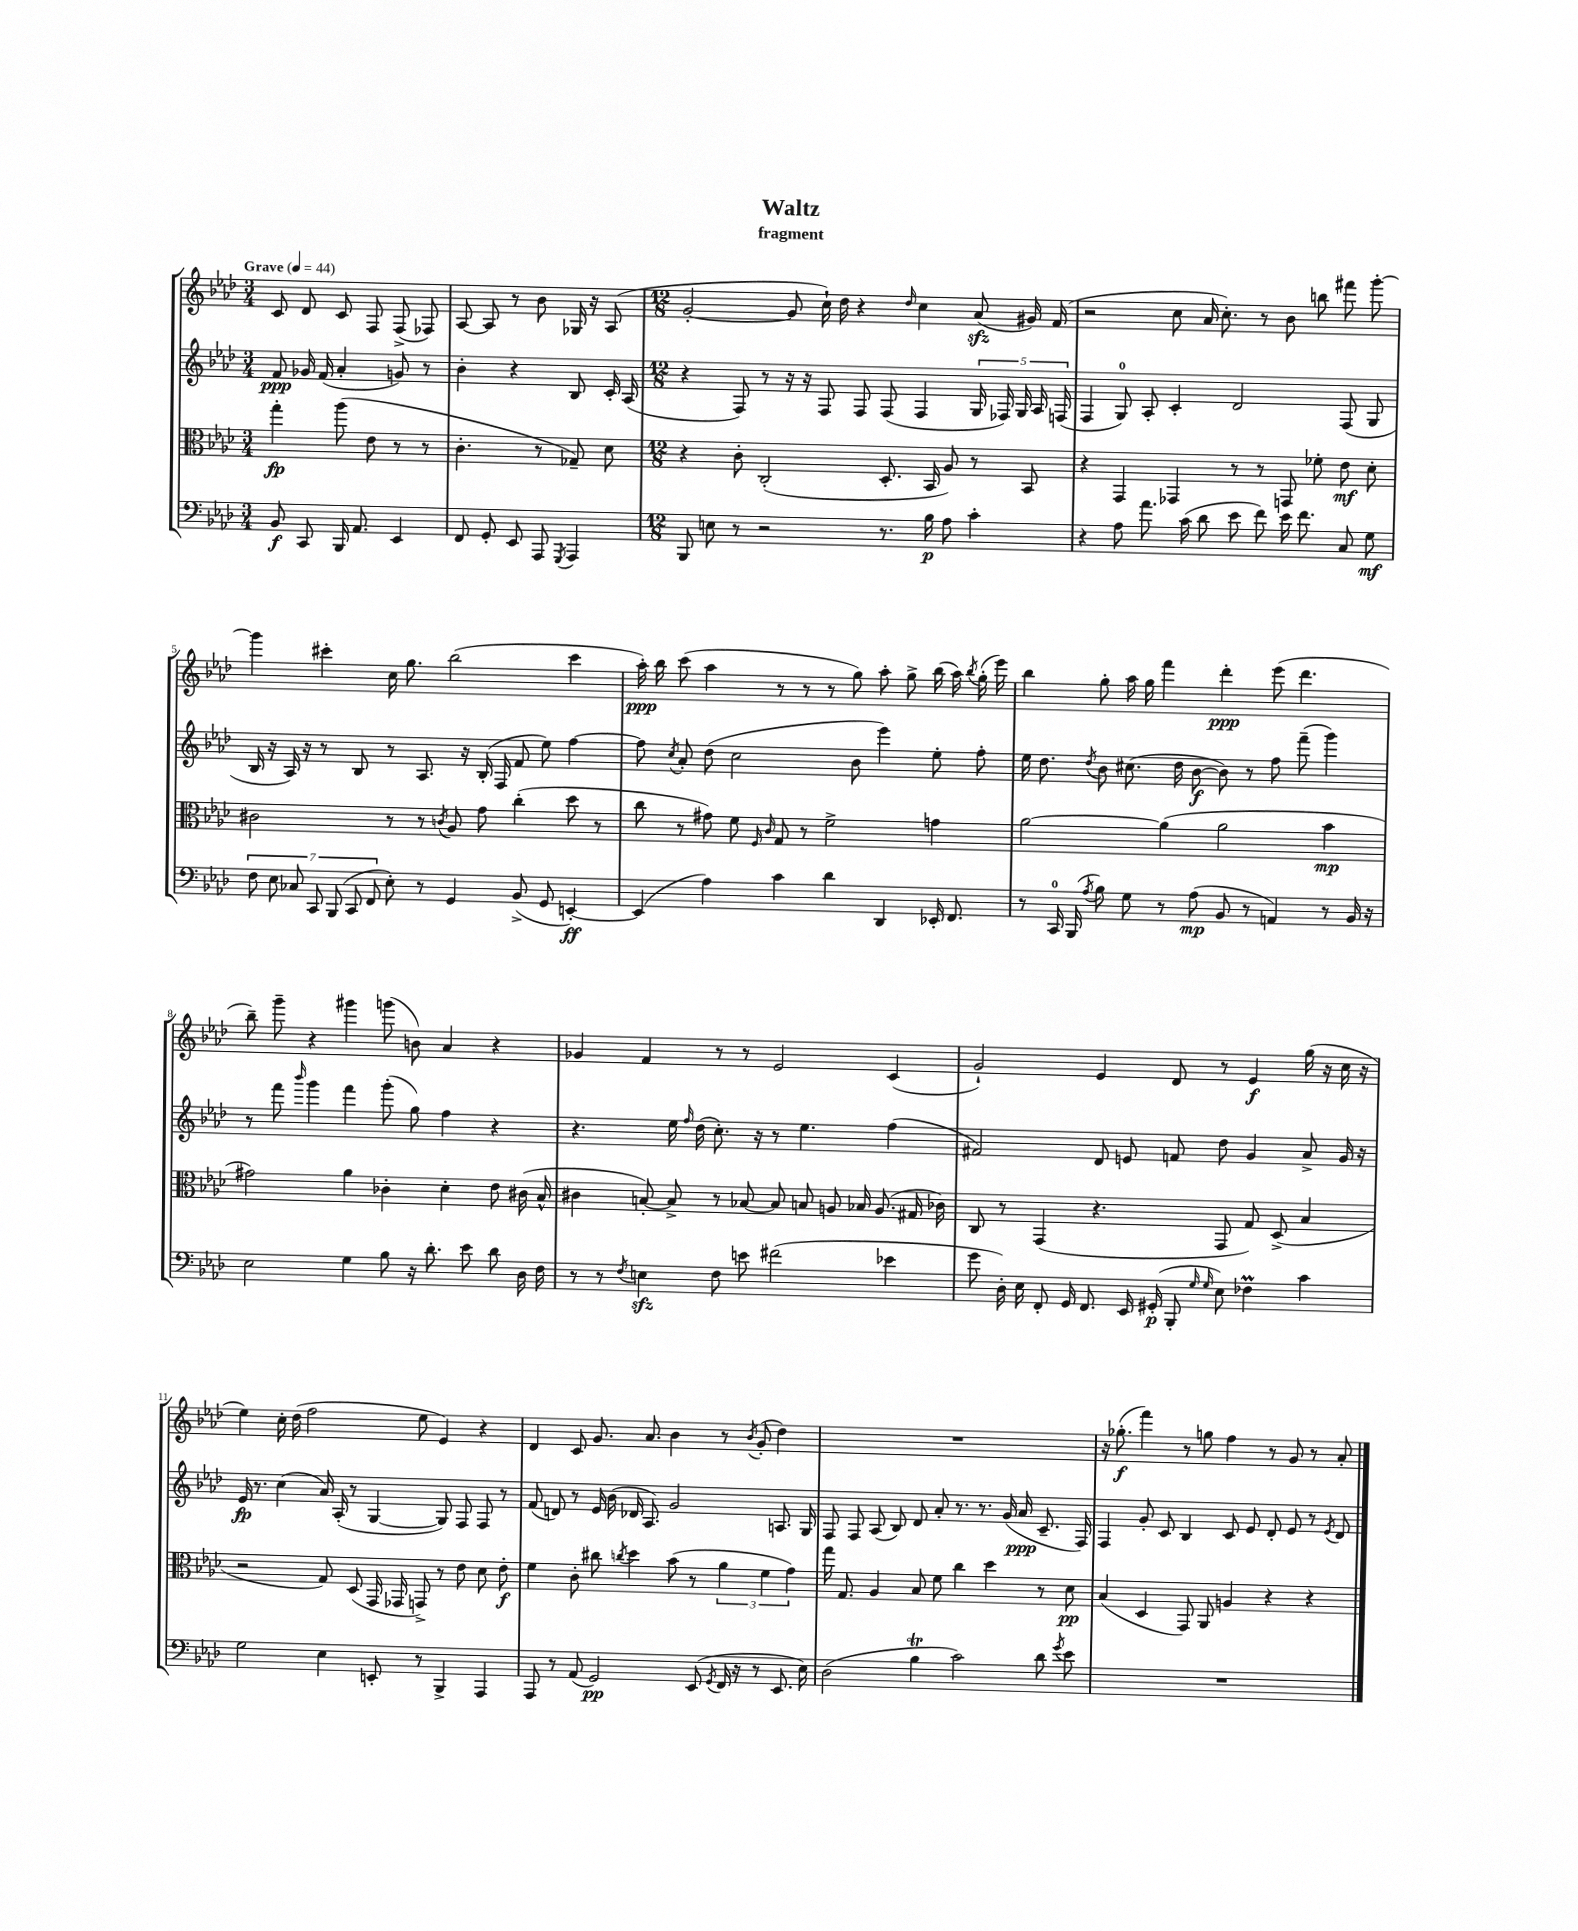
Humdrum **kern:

**kern	**kern	**kern	**kern
*staff4	*staff3	*staff2	*staff1
*clefF4	*clefC3	*clefG2	*clefG2
*k[b-e-a-d-]	*k[b-e-a-d-]	*k[b-e-a-d-]	*k[b-e-a-d-]
*M3/4	*M3/4	*M3/4	*M3/4
*MM44	*MM44	*MM44	*MM44
8BB-/	4gg'\	8f/	8c/
8CC/	.	16g-/	8d-/
.	.	(16f/	.
16BBB-/	(8aa-\	4a-'/	8c/
8.AA-/	.	.	.
.	8e-\	.	8F/
4EE-/	8r	8g/)	(8F^/
.	8r	8r	8F-/)
=	=	=	=
8FF/	4.c'\	4b-'\	[8A-/
8GG'/	.	.	8A-/]
8EE-/	.	4r	8r
8AAA-/	8r	.	8b-\
8qGGG/	.	.	.
4AAA-/	8G-~/)	8B-/	16G-/
.	.	.	16r
.	8d-\	16c'/	(8A-/
.	.	(16A-/	.
=	=	=	=
*M12/8	*M12/8	*M12/8	*M12/8
8BBB-/	4r	4r	[2g'/
8E\	.	.	.
8r	8c'\	8F/)	.
2r	(2C'/	8r	.
.	.	16r	8g/]
.	.	16r	.
.	.	8F/	16cc`\)
.	.	.	16dd-\
.	.	8F/	4r
8.r	8.D-'/	(8F/	.
.	.	.	16qqdd-/
.	.	4F/	4cc\
16B-\	16BB-/	.	.
8A-\	8A-/)	.	.
4c'\	8r	20G/	(8a-/
.	.	20F-/)	.
.	.	20G/	.
.	8BB-/	.	16g#/)
.	.	20A-/	.
.	.	.	(16f/
.	.	(20F/	.
=	=	=	=
4r	4r	4F/	2r
8A-\	4GG/	8G/)	.
8.a-\	.	8A-'/	.
.	4GG-/	4c'/	8cc\
(16c\	.	.	.
8d-\	.	.	16a-/
.	.	.	8.cc'\)
8e-\	8r	2d-/	.
8f\)	8r	.	8r
16e-\	8GG/	.	8b-\
8.f\	.	.	.
.	8f-'\	.	8bb\
8C/	8e-\	(8F/	8fff#\
8G\	8d-'\	8G/	[8ggg'\
=	=	=	=
14F\	2c#\	16B-/	4ggg\]
.	.	16r	.
14E-\	.	.	.
.	.	16A-/)	.
14C-/	.	.	.
.	.	16r	.
14CC/	.	.	.
.	.	8r	4ccc#'\
(14BBB-/	.	.	.
14CC/	.	.	.
.	.	8B-/	.
14FF/	.	.	.
8E-'\)	8r	8r	16cc\
.	.	.	8.gg\
8r	8r	8.A-/	.
.	8qc/	.	.
4GG/	8A-/	.	(2bb-\
.	.	16r	.
.	8g\	(16B-'/	.
.	.	16F/	.
(8BB-^/	(4cc'\	8f/	.
8GG/	.	8ee-\)	.
[4EE'/)	8dd-\	[4ff\	4ccc#\
.	8r	.	.
=	=	=	=
(4EE/]	8cc\	8ff\]	16aa-'\)
.	.	.	16bb-\
.	.	8qcc/	.
.	8r	8a-'/	(8ccc\
4A-\)	8g#\)	(8dd-\	4aa-\
.	8f\	2cc\	.
.	16qqF/	.	.
.	16qqc/	.	.
4c\	8G/	.	8r
.	8r	.	8r
4d-\	2f^\	.	8r
.	.	8b-\	8gg\)
4DD-/	.	4eee-\)	8aa-'\
.	.	.	8gg^\
16EE-'/	4g\	8ee-'\	(16bb-\
8.FF/	.	.	16aa-\)
.	.	.	8qbb-/
.	.	8ff'\	(16gg'\
.	.	.	16eee-\)
=	=	=	=
8r	[2a-\	16ee-\	4bb-\
.	.	8.dd-\	.
16CC/	.	.	.
(16BBB-/	.	.	.
8qA-/	.	8qdd-/	.
8B-\)	.	8b-\	8gg'\
8G\	.	(8.cc#\	16aa-\
.	.	.	16gg\
8r	(4a-\]	.	4fff\
.	.	16dd-\	.
(8A-\	.	[8b-\	.
8BB-/	2a-\	8b-\])	4ddd-'\
8r	.	8r	.
4AA/)	.	8ff\	(8eee-\
.	.	(8fff~\	4.ddd-\
8r	4b-\	4ggg\)	.
16BB-/	.	.	.
16r	.	.	.
=	=	=	=
2E-\	2g#\)	8r	8bb-~\)
.	.	8fff\	8ggg~\
.	.	16qqbbb-/	.
.	.	4ggg\	4r
4G\	4a-\	4fff\	4ggg#\
8B-\	4c-'\	(8ggg'\	(8ggg\
16r	.	8gg\)	8b\)
8.d-'\	.	.	.
.	4d-'\	4ff\	4a-/
8e-\	.	.	.
8d-\	8e-\	4r	4r
16D-\	(16c#\	.	.
16F\	16B-^^/	.	.
=	=	=	=
8r	4c#\	4.r	4g-/
8r	.	.	.
8qF/	.	.	.
4E\	[8B'/)	.	4f/
.	8B^/]	16ee-\	.
.	.	16qqff/	.
.	.	(16dd-\	.
8F\	8r	8.cc'\)	8r
8e\	[8B-/	.	8r
.	.	16r	.
(2f#\	8B-/]	8r	2e-/
.	8B/	4.ee-\	.
.	8A/	.	.
.	16B-/	.	.
.	(8.A/	.	.
4e-\	.	(4ff\	(4c/
.	16G#/	.	.
.	16c-\)	.	.
=	=	=	=
8g\	8C/	2f#/)	2g`/)
16D-'\)	8r	.	.
16E-\	.	.	.
8FF'/	(4GG/	.	.
16GG/	.	.	.
8.FF/	.	.	.
.	4.r	8d-/	4e-/
16EE-/	.	8e/	.
(16GG#'/	.	.	.
8BBB-'/	.	8f/	8d-/
16qqG/	.	.	.
16qqG/	.	.	.
8E-\)	8GG/	8dd-\	8r
4F-\	8G/)	4g/	4e-/
.	(8D-^/	.	.
4c\	4B-/	8a-^/	(16gg\
.	.	.	16r
.	.	16g/	16cc\
.	.	16r	16r
=	=	=	=
2G\	2r	16e-/	4ee-\)
.	.	8.r	.
.	.	(4cc\	16cc'\
.	.	.	(16dd-\
.	.	.	2ff\
4E-\	8G/)	16a-/)	.
.	.	(16A-'/	.
.	(8D-/	8r	.
8EE'/	16GG/	[4G/	.
.	16GG-/	.	.
8r	8GG^/)	.	8ee-\
4BBB-^/	8r	8G/])	4e-/)
.	8e-\	8F/	.
4AAA-/	8d-\	8F/	4r
.	8e-'\	8r	.
=	=	=	=
8AAA-/	4f\	(8f/	4d-/
8r	.	8d/)	.
(8AA-/	8c'\	8r	8c/
2GG/)	8cc#\	16e-/	8.g/
.	.	(16b-\	.
.	8qcc/	.	.
.	4dd-\	16d-/	.
.	.	8.A-/)	8.a-/
.	(8b-\	2g/	4b-\
(8EE-/	8r	.	.
8qGG/	.	.	.
16FF/	6a-\	.	8r
16r	.	.	.
.	.	.	8qb-/
8r	.	.	(8g'/
.	6f\	.	.
8.EE-/	.	8.A/	4dd-\)
.	6g\)	.	.
16E-\)	.	16G/	.
=	=	=	=
(2D-\	16gg\	8F/	1.r
.	8.G/	.	.
.	.	8F/	.
.	4A-/	(8A-/	.
.	.	8B-/)	.
4B-\	8B-/	8d-/	.
.	8f\	8a-'/	.
2c\)	4cc\	8.r	.
.	.	8.r	.
.	4dd-\	.	.
.	.	(16g/	.
.	.	16a-/	.
8d-\	8r	8.c~/	.
8qg/	.	.	.
8e-\	8d-\	.	.
.	.	16F/)	.
=	=	=	=
1.r	(4B-/	4F/	16r
.	.	.	(8.gg-'\
.	4D-/	8g'/	4fff\)
.	.	8c/	.
.	8GG/)	4B-/	8r
.	8AA-/	.	8gg\
.	4A/	8c/	4ff\
.	.	8e-/	.
.	4r	8d-'/	8r
.	.	8e-/	8g/
.	4r	8r	8r
.	.	8qe-/	.
.	.	8d-/	8a-'/
==	==	==	==
*-	*-	*-	*-
